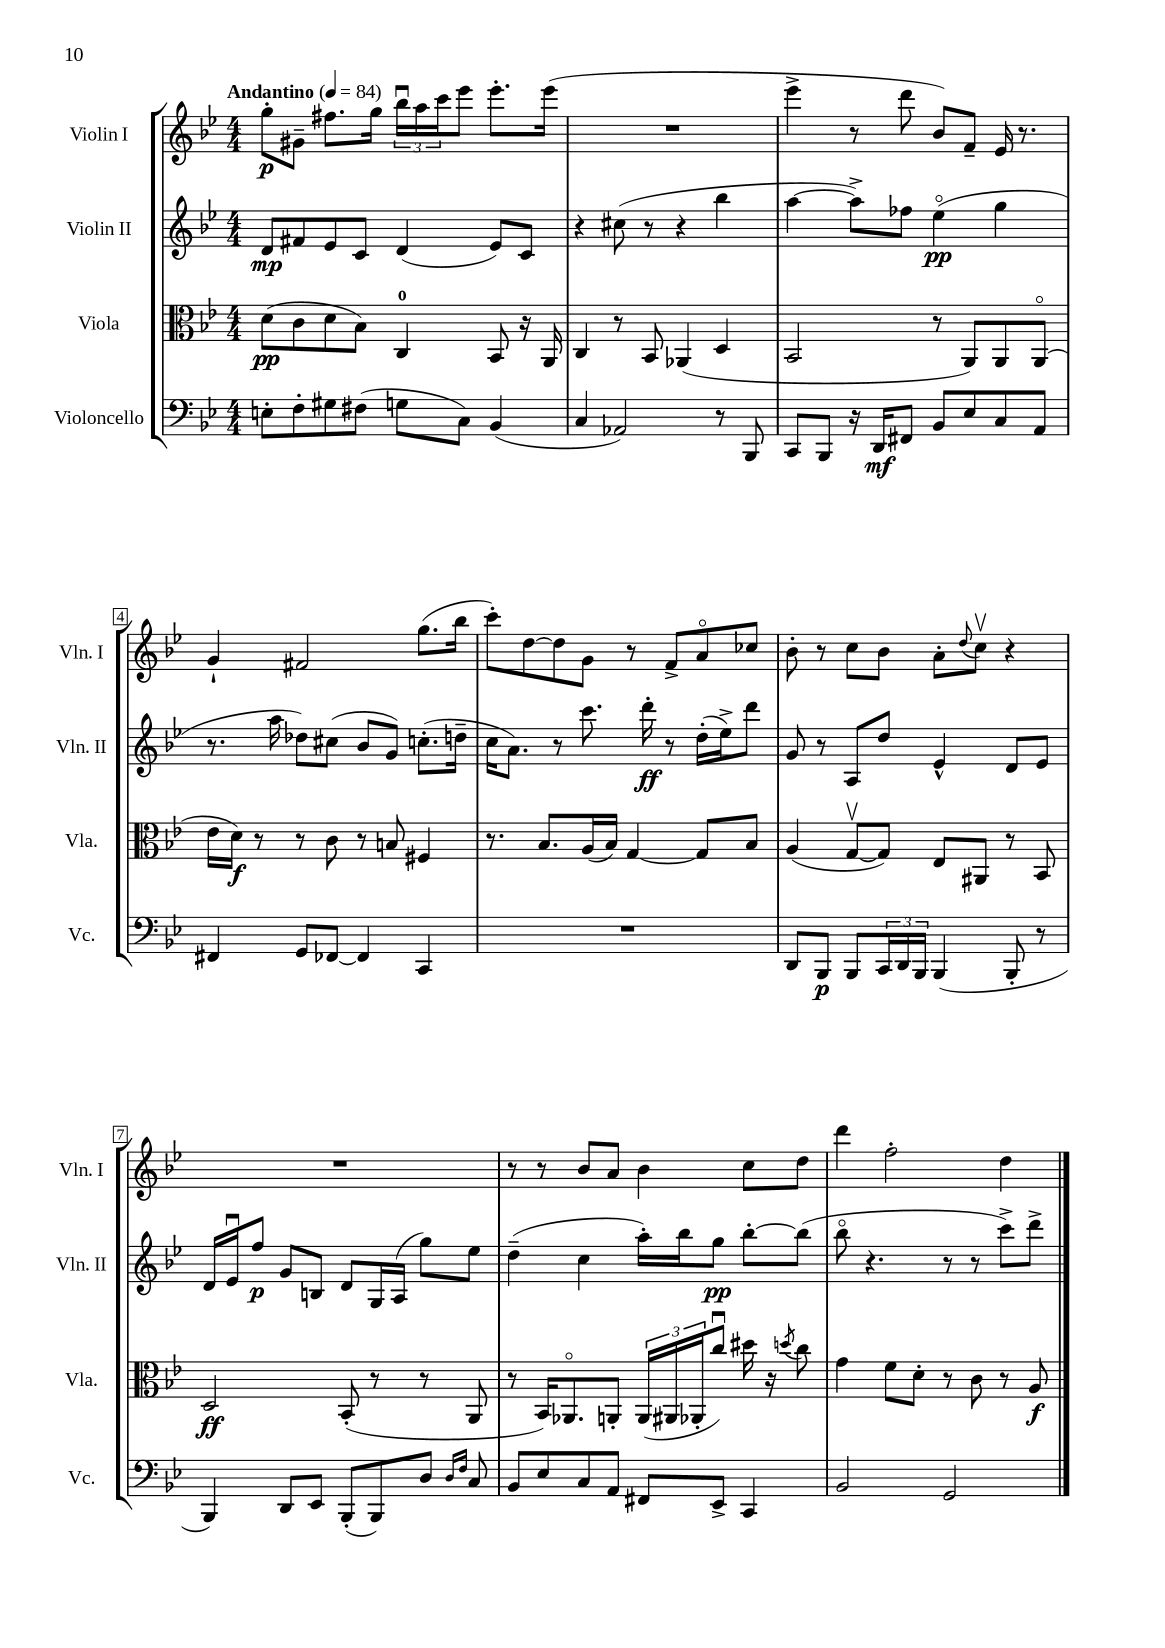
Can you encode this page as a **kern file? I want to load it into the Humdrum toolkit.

**kern	**dynam	**kern	**dynam	**kern	**dynam	**kern	**dynam
*part4	*part4	*part3	*part3	*part2	*part2	*part1	*part1
*staff4	*staff4	*staff3	*staff3	*staff2	*staff2	*staff1	*staff1
*I"Violoncello	*	*I"Viola	*	*I"Violin II	*	*I"Violin I	*
*I'Vc.	*	*I'Vla.	*	*I'Vln. II	*	*I'Vln. I	*
*clefF4	*	*clefC3	*	*clefG2	*	*clefG2	*
*k[b-e-]	*	*k[b-e-]	*	*k[b-e-]	*	*k[b-e-]	*
*M4/4	*	*M4/4	*	*M4/4	*	*M4/4	*
*MM84	*	*MM84	*	*MM84	*	*MM84	*
=1	=1	=1	=1	=1	=1	=1	=1
!	!	!	!	!	!	!LO:TX:a:B:t=Andantino	!
8En'\L	.	(8d\L	pp	8d/L	mp	8gg'\L	p
8F'\	.	8c\	.	8f#X/	.	8g#X~\J	.
8G#X\	.	8d\	.	8e-/	.	8.ff#X\L	.
(8F#X\J	.	8B-\J)	.	8c/J	.	.	.
.	.	.	.	.	.	16gg\Jk	.
8Gn\L	.	4C/	.	(4d/	.	24bb-u\LL	.
.	.	.	.	.	.	24aa\	.
.	.	.	.	.	.	24ccc\J	.
8C\J)	.	.	.	.	.	8eee-\J	.
(4BB-/	.	8BB-/	.	8e-/L)	.	8.eee-'\L	.
.	.	16r	.	8c/J	.	.	.
.	.	16AA/	.	.	.	(16eee-\Jk	.
=2	=2	=2	=2	=2	=2	=2	=2
4C/	.	4C/	.	4r	.	1r	.
2AA-X/)	.	8r	.	(8cc#X\	.	.	.
.	.	8BB-/	.	8r	.	.	.
.	.	(4AA-X/	.	4r	.	.	.
8r	.	4D/	.	4bb-\	.	.	.
8BBB-/	.	.	.	.	.	.	.
=3	=3	=3	=3	=3	=3	=3	=3
8CC/L	.	2BB-/	.	[4aa\	.	4eee-^\	.
8BBB-/J	.	.	.	.	.	.	.
16r	.	.	.	8aa^\L])	.	8r	.
16DD/KL	mf	.	.	.	.	.	.
8FF#X/J	.	.	.	8ff-X\J	.	8ddd\	.
8BB-/L	.	8r	.	(4ee-\	pp	8b-/L)	.
8E-/	.	8AA/L)	.	.	.	8f~/J	.
8C/	.	8AA/	.	4gg\	.	16e-/	.
.	.	.	.	.	.	8.r	.
8AA/J	.	(8AA/J	.	.	.	.	.
!!LO:LB:g=z
=4	=4	=4	=4	=4	=4	=4	=4
4FF#X/	.	16e-\LL	.	8.r	.	4g`/	.
.	.	16d\JJ)	f	.	.	.	.
.	.	8r	.	.	.	.	.
.	.	.	.	16aa\	.	.	.
8GG/L	.	8r	.	8dd-X\L)	.	2f#X/	.
[8FF-X/J	.	8c\	.	(8cc#X\J	.	.	.
4FF-/]	.	8r	.	8b-/L	.	.	.
.	.	8Bn/	.	8g/J)	.	.	.
4CC/	.	4F#X/	.	(8.ccn'\L	.	(8.gg\L	.
.	.	.	.	16ddn~\Jk	.	16bb-\Jk	.
=5	=5	=5	=5	=5	=5	=5	=5
1r	.	8.r	.	16cc\KL	.	8ccc'\L)	.
.	.	.	.	8.a\J)	.	.	.
.	.	.	.	.	.	[8dd\	.
.	.	8.B-/L	.	.	.	.	.
.	.	.	.	8r	.	8dd\]	.
.	.	(16A/L	.	8.ccc\	.	8g\J	.
.	.	16B-/JJ)	.	.	.	.	.
.	.	[4G/	.	.	.	8r	.
.	.	.	.	16ddd'\	ff	.	.
.	.	.	.	8r	.	8f^/L	.
.	.	8G/L]	.	(16dd'\LL	.	8a/	.
.	.	.	.	16ee-^\J)	.	.	.
.	.	8B-/J	.	8ddd\J	.	8cc-X/J	.
=6	=6	=6	=6	=6	=6	=6	=6
8DD/L	.	(4A/	.	8g/	.	8b-'\	.
8BBB-/J	p	.	.	8r	.	8r	.
8BBB-/L	.	[8Gv/L	.	8A/L	.	8cc\L	.
24CC/L	.	8G/J])	.	8dd/J	.	8b-\J	.
24DD/	.	.	.	.	.	.	.
24BBB-/JJ	.	.	.	.	.	.	.
(4BBB-/	.	8E-/L	.	4e-^^/	.	8a'\L	.
.	.	.	.	.	.	8qqdd/	.
.	.	8AA#X/J	.	.	.	8ccv\J	.
8BBB-'/	.	8r	.	8d/L	.	4r	.
8r	.	8BB-/	.	8e-/J	.	.	.
!!LO:LB:g=z
=7	=7	=7	=7	=7	=7	=7	=7
4BBB-/)	.	2D/	ff	16d/LL	.	1r	.
.	.	.	.	16e-u/J	.	.	.
.	.	.	.	8ff/J	p	.	.
8DD/L	.	.	.	8g/L	.	.	.
8EE-/J	.	.	.	8Bn/J	.	.	.
(8BBB-'/L	.	(8BB-'/	.	8d/L	.	.	.
8BBB-/)	.	8r	.	16G/L	.	.	.
.	.	.	.	(16A/JJ	.	.	.
8D/J	.	8r	.	8gg\L)	.	.	.
16qqD/LL	.	.	.	.	.	.	.
16qqF/JJ	.	.	.	.	.	.	.
8C/	.	8AA/	.	8ee-\J	.	.	.
=8	=8	=8	=8	=8	=8	=8	=8
8BB-/L	.	8r	.	(4dd~\	.	8r	.
8E-/	.	16BB-/KL)	.	.	.	8r	.
.	.	8.AA-X/	.	.	.	.	.
8C/	.	.	.	4cc\	.	8b-/L	.
8AA/J	.	8AAn'/J	.	.	.	8a/J	.
8FF#X/L	.	(24AA/LL	.	16aa'\LL)	.	4b-\	.
.	.	24AA#X/	.	.	.	.	.
.	.	.	.	16bb-\J	.	.	.
.	.	24AA-X'/J	.	.	.	.	.
8EE-^/J	.	8ccu/J)	.	8gg\J	pp	.	.
4CC/	.	16dd#X\	.	[8bb-'\L	.	8cc\L	.
.	.	16r	.	.	.	.	.
.	.	8qddn/	.	.	.	.	.
.	.	8cc\	.	(8bb-\J]	.	8dd\J	.
=9	=9	=9	=9	=9	=9	=9	=9
2BB-/	.	4g\	.	8bb-\	.	4ddd\	.
.	.	.	.	4.r	.	.	.
.	.	8f\L	.	.	.	2ff'\	.
.	.	8d'\J	.	.	.	.	.
2GG/	.	8r	.	8r	.	.	.
.	.	8c\	.	8r	.	.	.
.	.	8r	.	8ccc^\L)	.	4dd\	.
.	.	8A/	f	8ddd^\J	.	.	.
==	==	==	==	==	==	==	==
*-	*-	*-	*-	*-	*-	*-	*-
